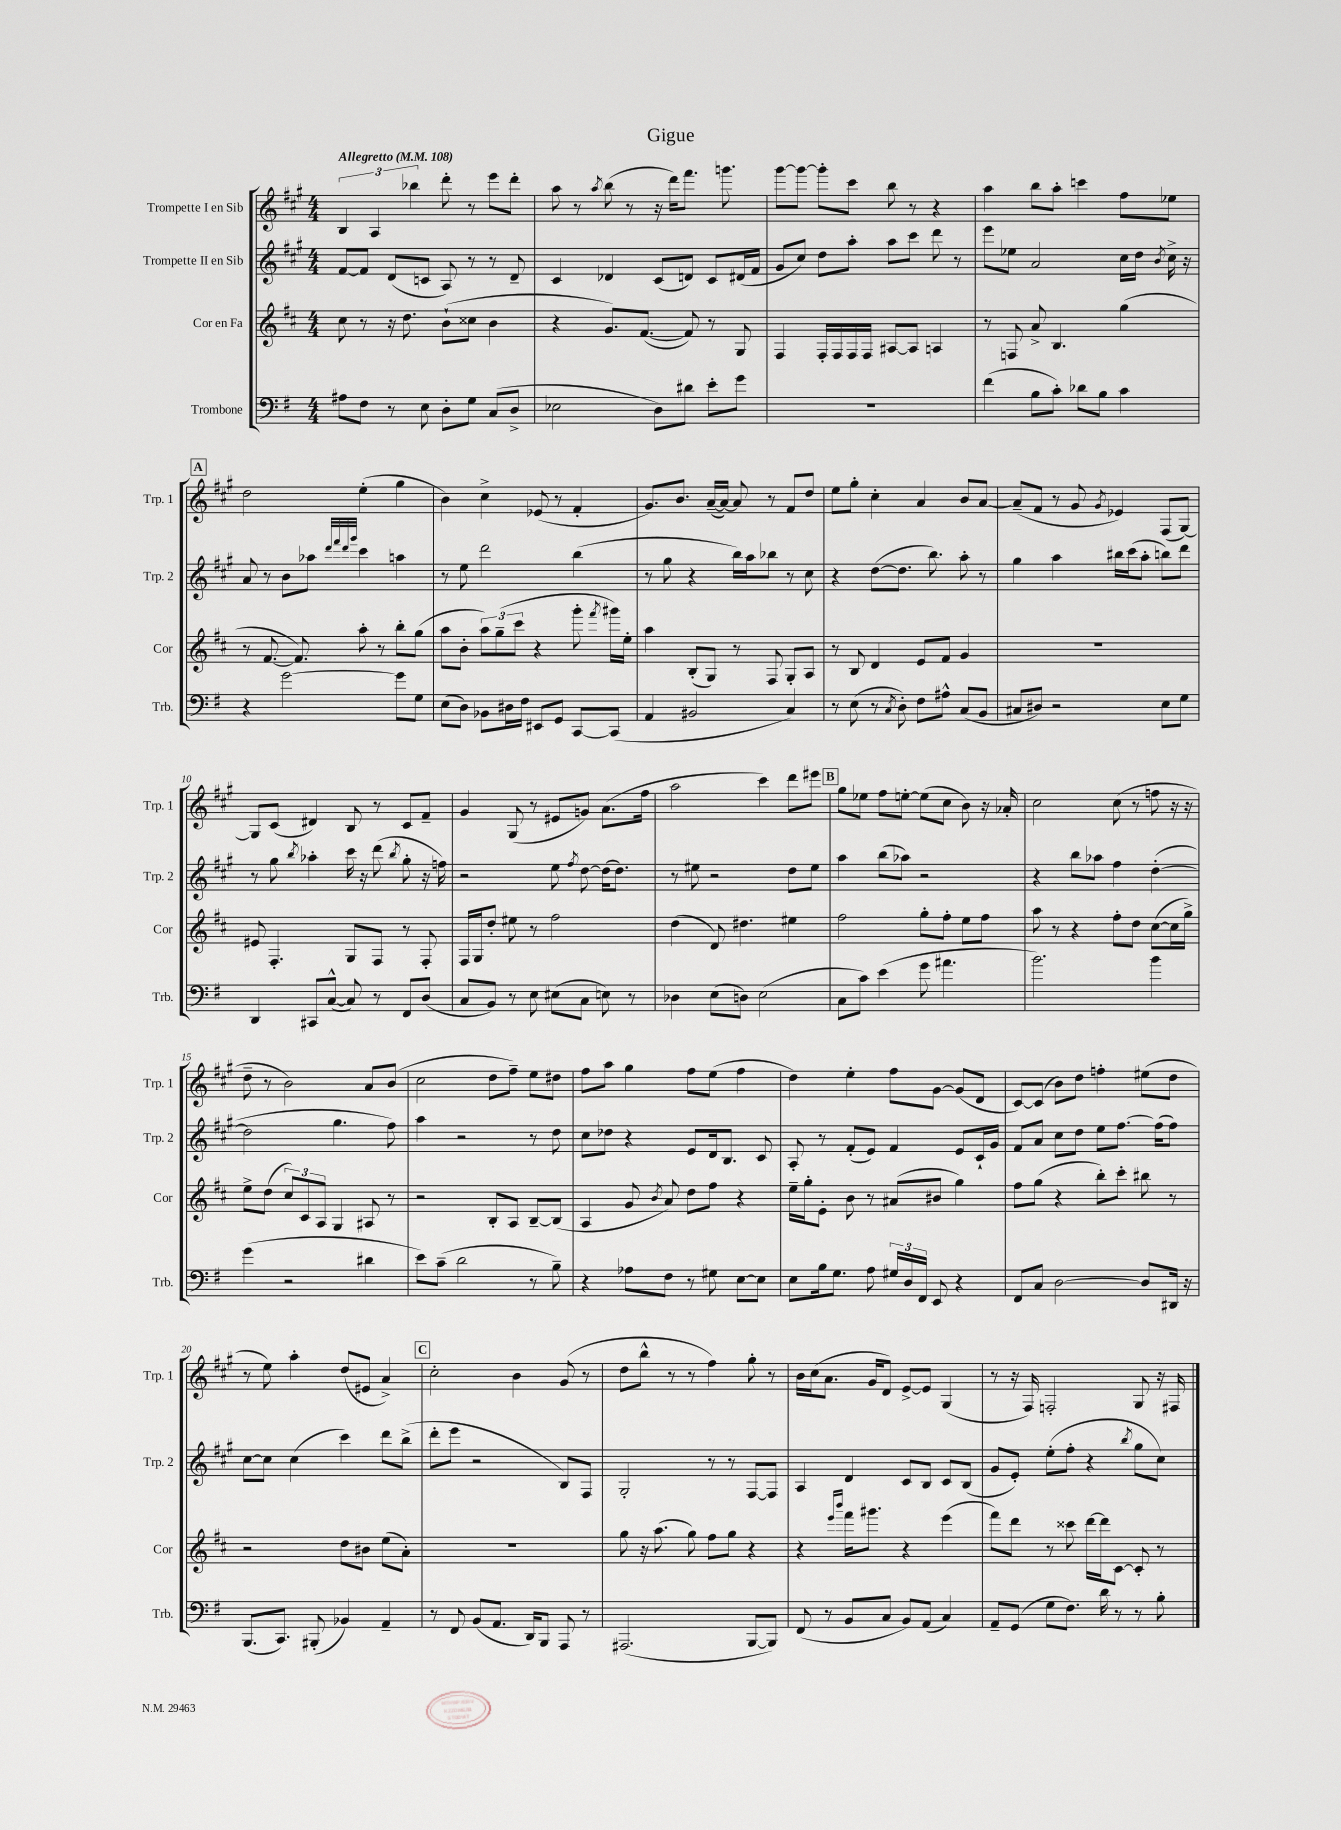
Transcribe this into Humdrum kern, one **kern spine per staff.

**kern	**kern	**kern	**kern
*staff4	*staff3	*staff2	*staff1
*clefF4	*clefG2	*clefG2	*clefG2
*k[f#]	*k[f#c#]	*k[f#c#g#]	*k[f#c#g#]
*M4/4	*M4/4	*M4/4	*M4/4
*MM108	*MM108	*MM108	*MM108
8A#	8cc#	[8f#	6B
8F#	8r	8f#]	.
.	.	.	6A
8r	16r	(8d	.
.	8.dd	.	.
.	.	.	6bb-
8E	.	8c	.
8D'	(8b`	8A)	8ddd'
8G	8cc##	8r	8r
(8C	4b	8r	8eee
8D^	.	8d~	8ddd'
=	=	=	=
2E-	4r	4c#	8aa
.	.	.	8r
.	.	.	8qaa
.	8.g)	4d-	(8bb
.	.	.	8r
.	([8.f#	.	.
8D)	.	(8c#	16r
.	.	.	16ddd)
8d#	8f#])	8d)	8.fff#
8e'	8r	8c#	.
.	.	.	8.ggg
8g	8G	(16d#	.
.	.	16f#	.
=	=	=	=
1r	4F#	8g#	[8ggg#
.	.	8cc#)	8ggg#_
.	16F#'	8dd	8ggg#']
.	16F#	.	.
.	16F#	8aa'	8ccc#
.	16F#	.	.
.	[8A#	8aa	8bb
.	8A#]	8ccc#	8r
.	4A	8ddd	4r
.	.	8r	.
=	=	=	=
(4f#	8r	8eee	4aa
.	8F	8ee-	.
8B	8a^	2a	8bb
8c')	4.B	.	8aa'
8d-	.	.	4ccc
8B	.	.	.
4c	(4gg	16cc#	8ff#
.	.	16dd	.
.	.	8qb	.
.	.	16cc#^	8ee-
.	.	16r	.
=	=	=	=
4r	8r	8a	2dd
.	[8.f#	8r	.
[2g	.	8b	.
.	8.f#])	.	.
.	.	8aa-	.
.	.	32qqddd	.
.	.	32qqfff#	.
.	.	32qqddd	.
.	.	32qqggg#	.
.	8aa'	4ccc#	(4ee'
.	8r	.	.
8g]	8bb'	4aa	4gg#
8G	(8gg	.	.
=	=	=	=
(8E	8aa	8r	4b)
8D)	8b'	8ee	.
8BB-	12aa)	2ddd	4cc#^
.	(12gg~	.	.
16D#	.	.	.
.	12ccc#	.	.
16F#	.	.	.
8EE#	4r	.	(8e-
8GG	.	.	8r
[8CC	8ggg'	(4bb	4f#'
.	8qfff#	.	.
(8CC]	16ggg#)	.	.
.	16ee'	.	.
=	=	=	=
4AA	4aa	8r	8.g#)
.	.	8gg#	.
.	.	.	8.b
2BB#	(8B'	4r	.
.	8G)	.	([16a~
.	.	.	16a_)
.	8r	16bb)	8a]
.	.	16aa	.
.	8F#	8bb-	8r
4C)	8G'	8r	8f#
.	8A	8cc#	8dd
=	=	=	=
8r	8r	4r	8ee
(8E	8B	.	8gg#'
8r	4d	([8dd	4cc#'
8qC	.	.	.
8D')	.	8.dd]	.
8F#	8e	.	4a
.	.	8.bb)	.
8A#^^	8f#	.	.
(8C	4g	8aa'	8b
8BB	.	8r	[8a
=	=	=	=
8C#	1r	4gg#	(8a~]
8D#)	.	.	8f#
2r	.	4aa	8r
.	.	.	8g#
.	.	.	8qg#
.	.	16bb#	4e-)
.	.	(16ccc#	.
.	.	8aa'	.
8E	.	8bb)	(8F#
8G	.	8ddd	[8G#)
=	=	=	=
4DD	8e#	8r	8G#]
.	4.F#'	8gg#	(8c#
.	.	8qbb	.
8CC#	.	4aa-'	4d#)
([8C^^	.	.	.
8C])	8G	16ccc#	8B
.	.	16r	.
8r	8F#	(8ddd	8r
.	.	8qbb	.
8FF#	8r	8gg#'	8c#
(8D	8F#'	16r	8f#~
.	.	16ff)	.
=	=	=	=
8C	16F#	2r	4g#
.	16G	.	.
8BB)	8dd'	.	.
8r	8ee#	.	(8G#
8E	8r	.	8r
(8E#	2ff#	8ee	8e#
.	.	8qff#	.
8C	.	[8dd	8g)
8E)	.	(16dd]	(8.a
.	.	8.dd)	.
8r	.	.	.
.	.	.	16ff#
=	=	=	=
4D-	(4dd	8r	2aa
.	.	8ee#	.
(8E	8d)	2r	.
8D)	4.dd#	.	.
(2E	.	.	4ccc#)
.	4ee#	8dd	8ddd
.	.	8ee#	8eee#
=	=	=	=
8C	2ff#	4aa	8gg#
8c)	.	.	8ee-
(4e	.	(8bb	8ff#
.	.	8aa-)	[8ee'
8g	8gg'	2r	(8ee]
4.a#	8ff#'	.	8cc#
.	8ee	.	8b)
.	8ff#	.	16r
.	.	.	16a-'
=	=	=	=
2.b)	8aa	4r	2cc#
.	8r	.	.
.	4r	8bb	.
.	.	8aa-	.
.	8ff#'	4ff#	(8cc#
.	8dd	.	8r
4b	([8cc#	([4dd'	8ff
.	16cc#]	.	16r
.	16gg^)	.	16r
=	=	=	=
(4g	8ee^	2dd]	8dd~
.	(8dd	.	8r
2r	12cc#)	.	2b)
.	12c#	.	.
.	12A	.	.
.	4G	4.gg#	.
4d#	8A#	.	8a
.	8r	8ff#)	(8b
=	=	=	=
8e)	2r	4aa	2cc#
(8c~	.	.	.
2d	.	2r	.
.	8B'	.	8dd
.	8A	.	8ff#~)
8r	[8B~	8r	8ee
8B~)	(8B]	8dd	8dd#
=	=	=	=
4r	4A	8cc#	8ff#
.	.	8dd-	8aa
8A-	8g	4r	4gg#
.	8qb	.	.
8F#	8a)	.	.
8r	8dd	8e	8ff#
8G#	8ff#	16d	(8ee
.	.	8.B	.
[8E	4r	.	4ff#
8E]	.	8c#	.
=	=	=	=
8E	16ee~	8A'	4dd)
.	16gg'	.	.
16B	8e'	8r	.
8.G	.	.	.
.	8b	(8f#'	4ee'
8A	8r	8e)	.
24G#	(8a#	4f#	8ff#
24D	.	.	.
24FF#	.	.	.
8EE	8b#	.	[8g#
4r	4gg)	8e	(8g#]
.	.	16c#`	8d
.	.	16g#	.
=	=	=	=
8FF#	8ff#	8f#	[8c#)
8C	(8gg	8a	(8c#]
[2D	4r	8cc#	8b)
.	.	8dd	8dd
.	8bb')	8ee	4ff'
.	8ccc#'	[8.ff#	.
8D]	8bb#	.	(8ee#
.	.	(16ff#]	.
16DD#	8r	8ff#)	8dd
16r	.	.	.
=	=	=	=
(8.BBB	2r	[8cc#	8r
.	.	8cc#]	8ee)
8.CC)	.	.	.
.	.	(4cc#	4aa'
(8BBB#'	.	.	.
4BB-)	8dd	4ccc#)	(8dd
.	8b#	.	8e#
4AA~	(8ee	8ddd	4a^)
.	8a')	(8bb^	.
=	=	=	=
8r	1r	8ddd'	2cc#'
8FF#	.	8eee	.
(8BB	.	2r	.
8.AA	.	.	.
.	.	.	4b
16DD)	.	.	.
8BBB	.	.	.
8AAA	.	8B)	(8g#
8r	.	8F#	8r
=	=	=	=
(2.AAA#	8gg	2G#'	8dd
.	16r	.	8bb^^
.	(8.aa	.	.
.	.	.	8r
.	8gg)	.	8r
.	8ff#	8r	4ff#)
.	8gg	8r	.
[8BBB	4r	[8F#	8gg#'
8BBB])	.	8F#]	8r
=	=	=	=
(8FF#	4r	4A	16b
.	.	.	(16cc#
8r	.	.	8.a
.	16qqeee	.	.
.	16qqbbb	.	.
8BB	16fff#	4d	.
.	8.ggg#	.	16g#
8C	.	.	8d)
8BB)	4r	8c#	[8e^
(8AA	.	8B	8e]
4C)	(4eee	8c#	(4G#
.	.	(8B	.
=	=	=	=
8AA~	8fff#)	8g#	8r
(8GG	8ddd	8e')	16r
.	.	.	16F#)
8G	8r	(8ee'	2F'
8.F#)	8ccc##	8ff#'	.
.	[16ddd	4r	.
16d	16ddd]	.	.
8r	[8c#	.	.
.	.	8qbb	.
8r	8c#']	8gg#	8G#
8B'	8r	8cc#)	16r
.	.	.	16F#
==	==	==	==
*-	*-	*-	*-
